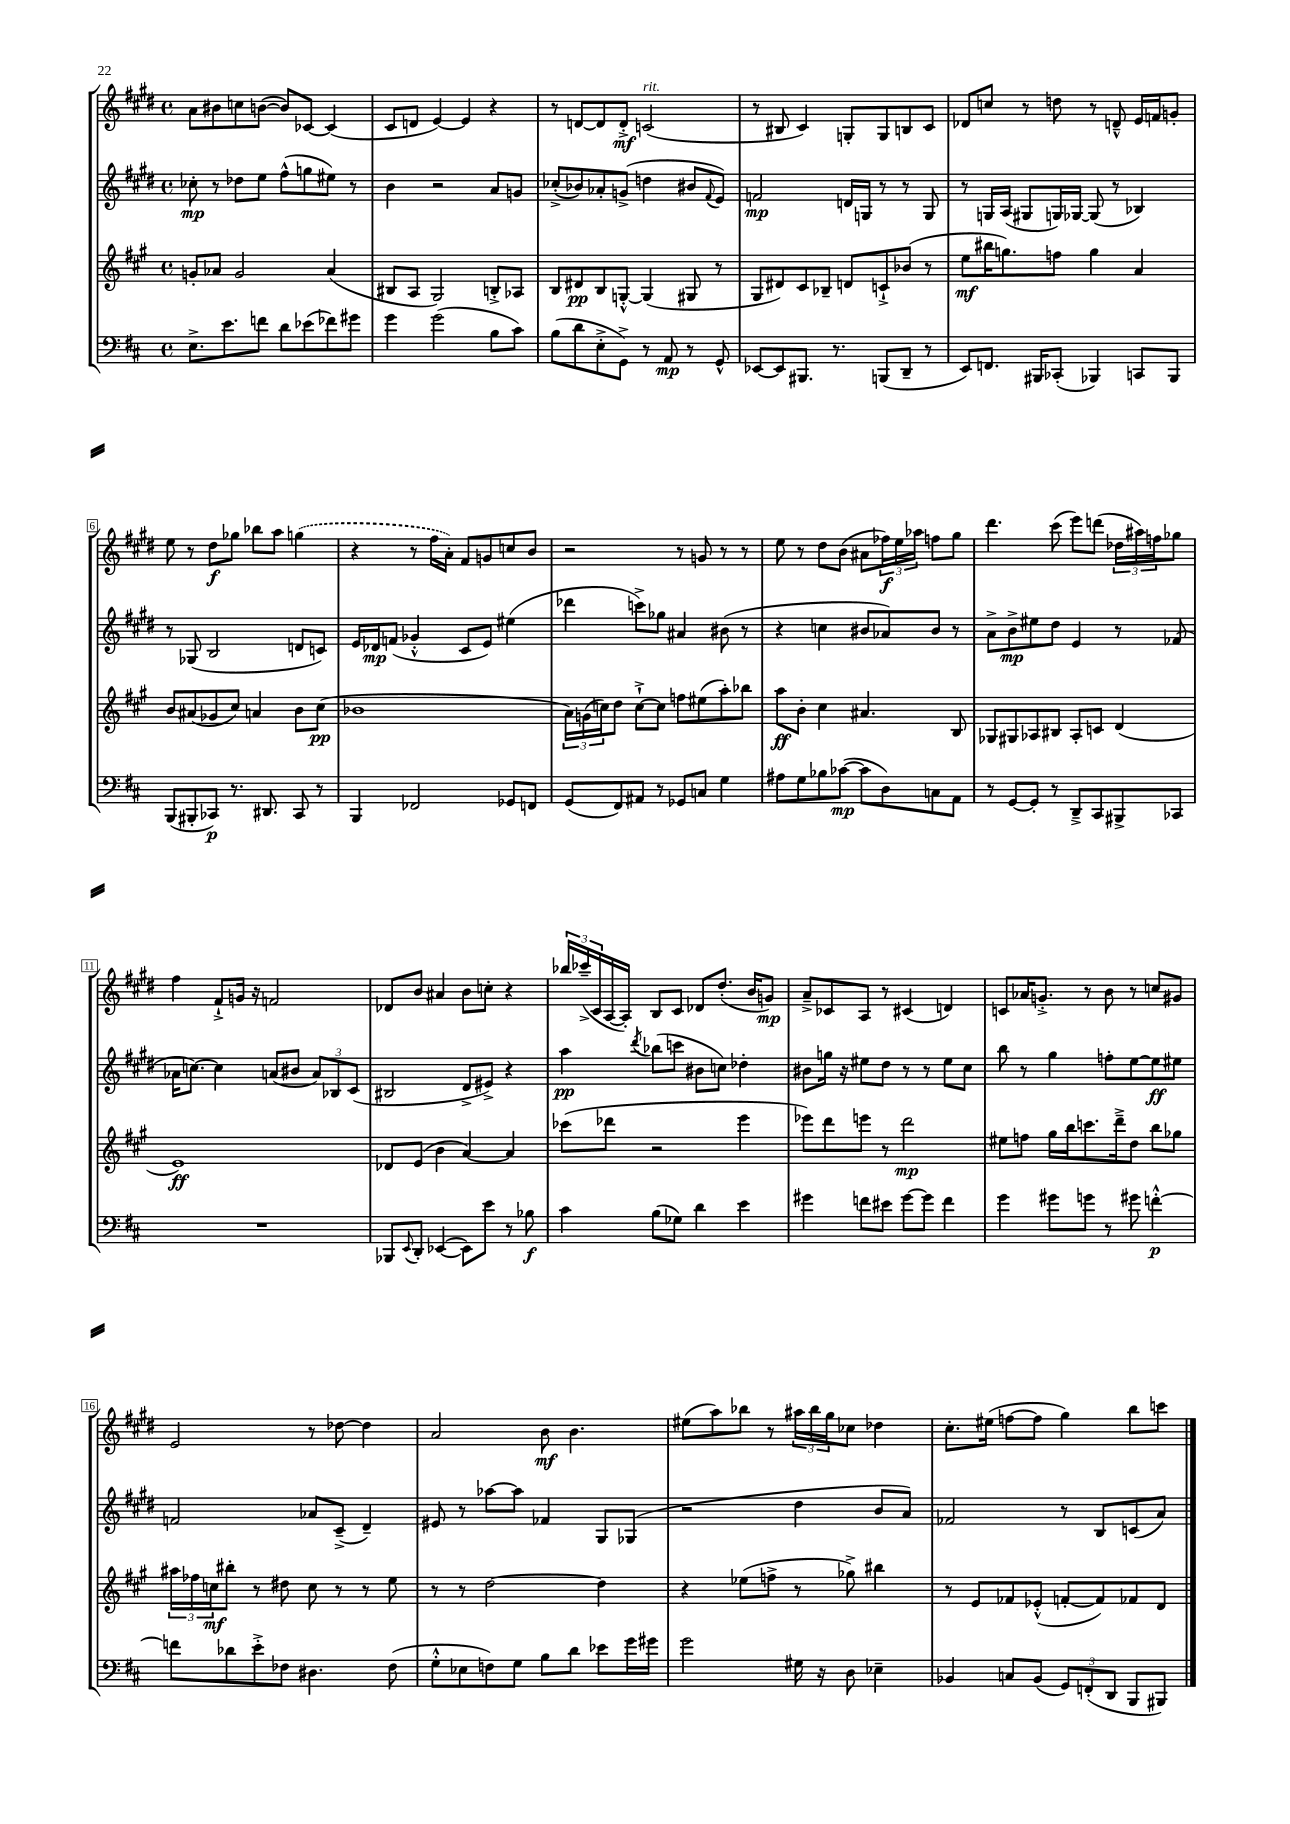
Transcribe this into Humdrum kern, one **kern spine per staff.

**kern	**dynam	**kern	**dynam	**kern	**dynam	**kern	**dynam
*part4	*part4	*part3	*part3	*part2	*part2	*part1	*part1
*staff4	*staff4	*staff3	*staff3	*staff2	*staff2	*staff1	*staff1
*clefF4	*	*clefG2	*	*clefG2	*	*clefG2	*
*k[f#c#]	*	*k[f#c#g#]	*	*k[f#c#g#d#]	*	*k[f#c#g#d#]	*
*M4/4	*	*M4/4	*	*M4/4	*	*M4/4	*
*met(c)	*	*met(c)	*	*met(c)	*	*met(c)	*
=1	=1	=1	=1	=1	=1	=1	=1
8.E^\L	.	8gn'/L	.	8cc-X'\	mp	8a\L	.
.	.	8a-X/J	.	8r	.	8b#X\	.
8.e\	.	.	.	.	.	.	.
.	.	2g/	.	8dd-X\L	.	8ccn\	.
8fn\J	.	.	.	8ee\J	.	([8bn\J	.
8d\L	.	.	.	(8ff#^^\L	.	8b/L])	.
(8e-X\	.	.	.	8ggn\	.	[8c-X/J	.
8f-X\)	.	(4a-/	.	8ee#X\J)	.	(4c-/]	.
8g#X\J	.	.	.	8r	.	.	.
=2	=2	=2	=2	=2	=2	=2	=2
4g\	.	8B#X/L	.	4b\	.	8c#/L	.
.	.	8A/J	.	.	.	8dn/J	.
(2g\	.	2G#/)	.	2r	.	[4e/)	.
.	.	.	.	.	.	4e/]	.
8B\L	.	8Bn'^/L	.	8a/L	.	4r	.
8c#\J)	.	8A-X/J	.	8gn/J	.	.	.
=3	=3	=3	=3	=3	=3	=3	=3
(8B\L	.	8B/L	.	(8cc-X'^/L	.	8r	.
8d\	.	8d#X/	pp	8b-X/)	.	[8dn/L	.
8E'^\	.	8B/	.	8a-X'/	.	8d/]	.
8GG^\J)	.	[8Gn'^^/J	.	(8gn^/J	.	8d'^/J	mf
!	!	!	!	!	!	!LO:TX:a:i:t=rit.	!
8r	.	(4G/]	.	4ddn\	.	(2cn/	.
8AA/	mp	.	.	.	.	.	.
8r	.	8G#X/	.	8b#X/L	.	.	.
.	.	.	.	8qqf#/	.	.	.
8GG^^/	.	8r	.	8e/J)	.	.	.
=4	=4	=4	=4	=4	=4	=4	=4
[8EE-X/L	.	8G#/L	.	2fn/	mp	8r	.
8EE-/]	.	8d#X/)	.	.	.	8B#X/	.
8.BBB#X/J	.	8c#/	.	.	.	4c#/)	.
.	.	8B-X~/J	.	.	.	.	.
8.r	.	.	.	.	.	.	.
.	.	8dn/L	.	16dn/LL	.	8Gn'/L	.
.	.	.	.	16Gn/JJ	.	.	.
(8BBBn/L	.	8cn`^/	.	8r	.	8G/	.
8DD~/J	.	(8b-X/J	.	8r	.	8Bn/	.
8r	.	8r	.	8G/	.	8c#/J	.
=5	=5	=5	=5	=5	=5	=5	=5
8EE/L)	.	8ee\L	mf	8r	.	8d-X/L	.
8.FFn/J	.	16bb#X\K	.	16Gn/LL	.	8ccn/J	.
.	.	8.ggn\)	.	(16A/JJ	.	.	.
.	.	.	.	8G#X/L	.	8r	.
16BBB#X/KL	.	.	.	.	.	.	.
(8CC-X'/J	.	8ffn\J	.	16Gn/L)	.	8ddn\	.
.	.	.	.	[16G-X/JJ	.	.	.
4BBB-X/)	.	4gg\	.	(8G-/]	.	8r	.
.	.	.	.	8r	.	8dn~^^/	.
8CCn/L	.	4a/	.	4B-X/)	.	16e/LL	.
.	.	.	.	.	.	16fn/J	.
8BBB-/J	.	.	.	.	.	8gn'/J	.
!!LO:LB:g=z
=6	=6	=6	=6	=6	=6	=6	=6
(8BBB/L	.	8b/L	.	8r	.	8ee\	.
8BBB#X'/	.	(8a#X/	.	(8G-X/	.	8r	.
8CC-X/J)	p	8g-X/	.	2B/	.	8dd#\L	f
8.r	.	8cc#/J)	.	.	.	8gg-X\J	.
.	.	4an/	.	.	.	8bb-X\L	.
8.DD#X/	.	.	.	.	.	.	.
.	.	.	.	.	.	8aa\J	.
8CC-/	.	8b\L	.	8dn/L	.	(4ggn\	.
8r	.	(8cc#\J	pp	8cn/J)	.	.	.
=7	=7	=7	=7	=7	=7	=7	=7
4BBB/	.	1b-X	.	16e/LL	.	4r	.
.	.	.	.	16d-X/J	mp	.	.
.	.	.	.	(8fn/J	.	.	.
2FF-X/	.	.	.	4g-X'^^/	.	8r	.
.	.	.	.	.	.	16ff#\LL	.
.	.	.	.	.	.	16a'\JJ)	.
.	.	.	.	8c#/L	.	8f#/L	.
.	.	.	.	8e/J)	.	8gn/	.
8GG-X/L	.	.	.	(4ee#X\	.	8ccn/	.
8FFn/J	.	.	.	.	.	8b/J	.
=8	=8	=8	=8	=8	=8	=8	=8
(8GG/L	.	24a\LL)	.	4ddd-X\	.	2r	.
.	.	(24gn\	.	.	.	.	.
.	.	24ccn\J)	.	.	.	.	.
8FF#/)	.	8dd\J	.	.	.	.	.
8AA#X/J	.	[8cc`^\L	.	8cccn^\L)	.	.	.
8r	.	8cc\J]	.	8gg-X\J	.	.	.
8GG-X/L	.	8ffn\L	.	4a#X/	.	8r	.
8Cn/J	.	(8ee#X\	.	.	.	8gn/	.
4G\	.	8aa'\)	.	(8b#X\	.	8r	.
.	.	8bb-X\J	.	8r	.	8r	.
=9	=9	=9	=9	=9	=9	=9	=9
8A#X\L	.	8aa\L	ff	4r	.	8ee\	.
8G\	.	8b'\J	.	.	.	8r	.
8B-X\	.	4cc#\	.	4ccn\	.	8dd#\L	.
([8c-X\J	mp	.	.	.	.	(8b\J	.
8c-\L]	.	4.a#X/	.	8b#X/L	.	8a#X\L	.
8D\)	.	.	.	8a-X/)	.	24ff-X\L)	f
.	.	.	.	.	.	24ee\	.
.	.	.	.	.	.	24aa-X\JJ	.
8Cn\	.	.	.	8b#/J	.	8ffn\L	.
8AA\J	.	8B/	.	8r	.	8gg#\J	.
=10	=10	=10	=10	=10	=10	=10	=10
8r	.	8G-X/L	.	8a^\L	.	4.ddd#\	.
[8GG/L	.	8G#X/	.	8b^\	mp	.	.
8GG'/J]	.	8A-X/	.	8ee#X\	.	.	.
8r	.	8B#X/J	.	8dd#\J	.	(8ccc#\	.
8DD~^/L	.	8A-'/L	.	4e/	.	8eee\L)	.
8CC#/	.	8cn/J	.	.	.	(8dddn\J	.
8BBB#X^/	.	(4d/	.	8r	.	24dd-X\LL	.
.	.	.	.	.	.	24aa#X\)	.
.	.	.	.	.	.	24ffn\J	.
8CC-X/J	.	.	.	(8f-X/	.	8gg-X\J	.
!!LO:LB:g=z
=11	=11	=11	=11	=11	=11	=11	=11
1r	.	1e)	ff	16a-X\KL	.	4ff#\	.
.	.	.	.	[8.ccn\J)	.	.	.
.	.	.	.	4cc\]	.	8f#`^/L	.
.	.	.	.	.	.	16gn/Jk	.
.	.	.	.	.	.	16r	.
.	.	.	.	(8an/L	.	2fn/	.
.	.	.	.	8b#X/J	.	.	.
.	.	.	.	12a/L)	.	.	.
.	.	.	.	12B-X/	.	.	.
.	.	.	.	(12c#/J	.	.	.
=12	=12	=12	=12	=12	=12	=12	=12
8BBB-X/L	.	8d-X/L	.	2B#X/	.	8d-X/L	.
8qqEE/	.	.	.	.	.	.	.
8DD'/J	.	(8e/J	.	.	.	8b/J	.
([4EE-X/	.	4b\	.	.	.	4a#X/	.
8EE-\L])	.	[4a/)	.	8d#^/L	.	8b\L	.
8e\J	.	.	.	8e#X^/J)	.	8ccn'\J	.
8r	.	4a/]	.	4r	.	4r	.
8B-X\	f	.	.	.	.	.	.
=13	=13	=13	=13	=13	=13	=13	=13
4c#\	.	(8ccc-X\L	.	4aa\	pp	24bb-X/LL	.
.	.	.	.	.	.	(24ccc-X~^/	.
.	.	.	.	.	.	24c#/	.
.	.	8ddd-X\J	.	.	.	[16A/	.
.	.	.	.	.	.	16A'/JJ])	.
.	.	.	.	8qddd#/	.	.	.
(8B\L	.	2r	.	(8bb-X\L	.	8B/L	.
8G-X\J)	.	.	.	8cccn\J	.	8c#/J	.
4d\	.	.	.	8b#X\L	.	8d-X/L	.
.	.	.	.	8ccn\J)	.	(8.dd#'/J	.
4e\	.	4eee\	.	4dd-X'\	.	.	.
.	.	.	.	.	.	16b/KL	.
.	.	.	.	.	.	8gn/J)	mp
=14	=14	=14	=14	=14	=14	=14	=14
4g#X\	.	8eee-X\L)	.	8b#X\L	.	8a~^/L	.
.	.	8ddd\	.	16ggn\Jk	.	8c-X/	.
.	.	.	.	16r	.	.	.
8fn\L	.	8eeen\J	.	8ee#X\L	.	8A/J	.
8e#X\J	.	8r	.	8dd#\J	.	8r	.
[8g#\L	.	2ddd\	mp	8r	.	(4c#X/	.
8g#\J]	.	.	.	8r	.	.	.
4f\	.	.	.	8ee#\L	.	4dn/)	.
.	.	.	.	8cc#\J	.	.	.
=15	=15	=15	=15	=15	=15	=15	=15
4g\	.	8ee#X\L	.	8bb\	.	8cn/L	.
.	.	8ffn\J	.	8r	.	16a-X/K	.
.	.	.	.	.	.	8.gn'^/J	.
8g#X\L	.	16gg#\LL	.	4gg#\	.	.	.
.	.	16bb\J	.	.	.	.	.
8gn\J	.	8.cccn\	.	.	.	8r	.
8r	.	.	.	8ffn'\L	.	8b\	.
.	.	16ddd~^\k	.	.	.	.	.
8g#X\	.	8dd\J	.	[8ee\	.	8r	.
[4fn'^^\	p	8bb\L	.	8ee\]	ff	8ccn/L	.
.	.	8gg-X\J	.	8ee#X\J	.	8g#X/J	.
!!LO:LB:g=z
=16	=16	=16	=16	=16	=16	=16	=16
8fn\L]	.	24aa#X\LL	.	2fn/	.	2e/	.
.	.	24ff-X\	.	.	.	.	.
.	.	24ccn\J	mf	.	.	.	.
8d-X\	.	8bb#X'\J	.	.	.	.	.
8e'^\	.	8r	.	.	.	.	.
8F-X\J	.	8dd#X\	.	.	.	.	.
4.D#X\	.	8cc\	.	8a-X/L	.	8r	.
.	.	8r	.	(8c#~^/J	.	[8dd-X\	.
.	.	8r	.	4d#~/)	.	4dd-\]	.
(8F-\	.	8ee\	.	.	.	.	.
=17	=17	=17	=17	=17	=17	=17	=17
8G'^^\L	.	8r	.	8e#X/	.	2a/	.
8E-X\	.	8r	.	8r	.	.	.
8Fn\)	.	[2dd\	.	[8aa-X\L	.	.	.
8G\J	.	.	.	8aa-\J]	.	.	.
8B\L	.	.	.	4f-X/	.	8b\	mf
8d\J	.	.	.	.	.	4.b\	.
8e-X\L	.	4dd\]	.	8G#/L	.	.	.
16g\L	.	.	.	(8G-X/J	.	.	.
16g#X\JJ	.	.	.	.	.	.	.
=18	=18	=18	=18	=18	=18	=18	=18
2g\	.	4r	.	2r	.	(8ee#X\L	.
.	.	.	.	.	.	8aa\)	.
.	.	(8ee-X\L	.	.	.	8bb-X\J	.
.	.	8ffn^\J	.	.	.	8r	.
16G#X\	.	8r	.	4dd#\	.	24aa#X\LL	.
.	.	.	.	.	.	24bb-\	.
16r	.	.	.	.	.	.	.
.	.	.	.	.	.	24gg#\J	.
8D\	.	8gg-X^\)	.	.	.	8cc-X\J	.
4E-X~\	.	4bb#X\	.	8b/L	.	4dd-X\	.
.	.	.	.	8a/J)	.	.	.
=19	=19	=19	=19	=19	=19	=19	=19
4BB-X/	.	8r	.	2f-X/	.	8.cc#'\L	.
.	.	8e/L	.	.	.	.	.
.	.	.	.	.	.	(16ee#X\Jk	.
8Cn/L	.	8f-X/	.	.	.	[8ffn\L	.
(8BB-/J	.	(8e-X'^^/J	.	.	.	8ff\J]	.
12GG/L)	.	[8fn'/L	.	8r	.	4gg#\)	.
(12FFn'/	.	.	.	.	.	.	.
.	.	8f/])	.	8B/L	.	.	.
12DD/J	.	.	.	.	.	.	.
8BBB/L	.	8f-X/	.	(8cn/	.	8bb\L	.
8BBB#X/J)	.	8d/J	.	8a/J)	.	8cccn\J	.
==	==	==	==	==	==	==	==
*-	*-	*-	*-	*-	*-	*-	*-
